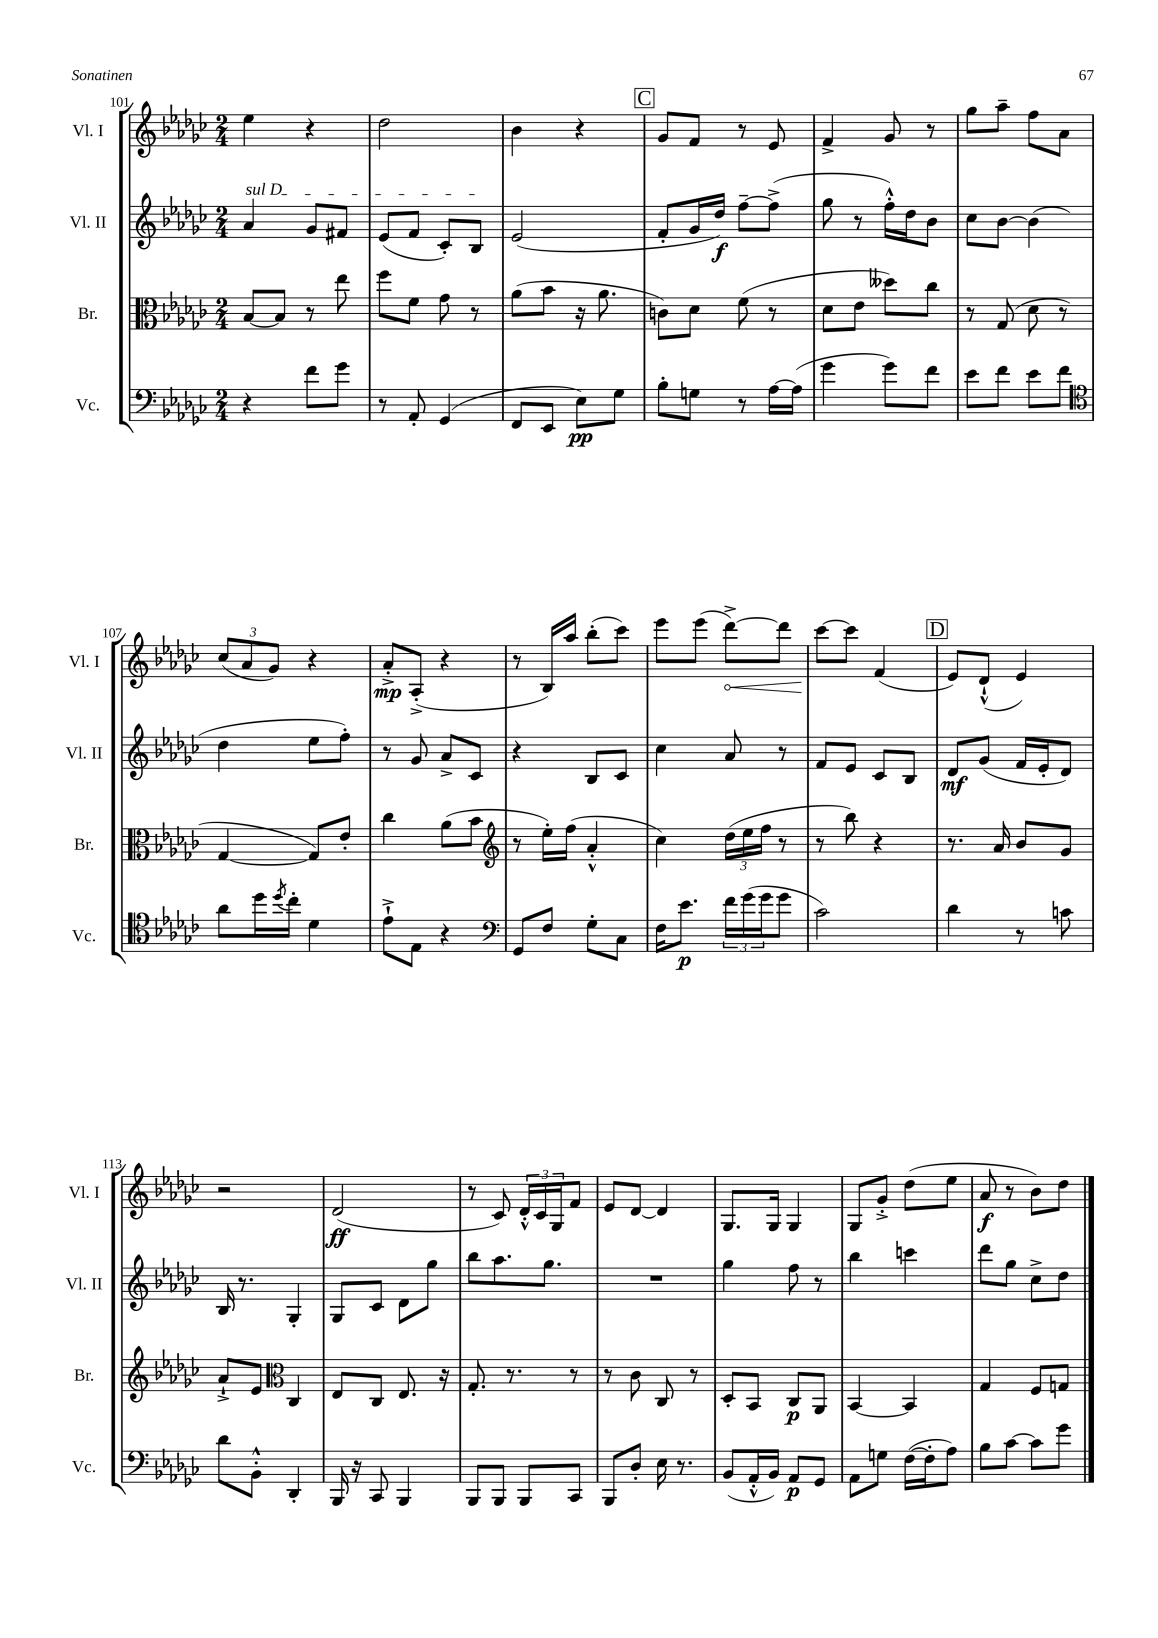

**kern	**dynam	**kern	**dynam	**kern	**dynam	**kern	**dynam
*part4	*part4	*part3	*part3	*part2	*part2	*part1	*part1
*staff4	*staff4	*staff3	*staff3	*staff2	*staff2	*staff1	*staff1
*I"Vc.	*	*I"Br.	*	*I"Vl. II	*	*I"Vl. I	*
*I'Vc.	*	*I'Br.	*	*I'Vl. II	*	*I'Vl. I	*
*clefF4	*	*clefC3	*	*clefG2	*	*clefG2	*
*k[b-e-a-d-g-c-]	*	*k[b-e-a-d-g-c-]	*	*k[b-e-a-d-g-c-]	*	*k[b-e-a-d-g-c-]	*
*M2/4	*	*M2/4	*	*M2/4	*	*M2/4	*
=101	=101	=101	=101	=101	=101	=101	=101
!	!	!	!	!LO:TX:a:i:t=sul D	!	!	!
4r	.	[8B-/L	.	4a-/	.	4ee-\	.
.	.	8B-/J]	.	.	.	.	.
8f\L	.	8r	.	8g-/L	.	4r	.
8g-\J	.	8ee-\	.	8f#X/J	.	.	.
=102	=102	=102	=102	=102	=102	=102	=102
8r	.	8ff\L	.	(8e-/L	.	2dd-\	.
8AA-'/	.	8f\J	.	8f/J	.	.	.
(4GG-/	.	8g-\	.	8c-'/L)	.	.	.
.	.	8r	.	8B-/J	.	.	.
=103	=103	=103	=103	=103	=103	=103	=103
8FF/L	.	(8a-\L	.	(2e-/	.	4b-\	.
8EE-/J	.	8b-\J	.	.	.	.	.
8E-\L)	pp	16r	.	.	.	4r	.
.	.	8.a-\	.	.	.	.	.
8G-\J	.	.	.	.	.	.	.
!!LO:REH:place=s1:t=C
=104	=104	=104	=104	=104	=104	=104	=104
8B-'\L	.	8cn\L)	.	8f'/L	.	8g-/L	.
8Gn\J	.	8d-\J	.	16g-/L	.	8f/J	.
.	.	.	.	16dd-/JJ)	f	.	.
8r	.	(8f\	.	[8ff~\L	.	8r	.
[16A-\LL	.	8r	.	(8ff^\J]	.	8e-/	.
(16A-\JJ]	.	.	.	.	.	.	.
=105	=105	=105	=105	=105	=105	=105	=105
4g-\	.	8d-\L	.	8gg-\	.	4f^/	.
.	.	8e-\J	.	8r	.	.	.
8g-\L)	.	8dd--X\L)	.	16ff'^^\LL)	.	8g-/	.
.	.	.	.	16dd-\J	.	.	.
8f\J	.	8cc-\J	.	8b-\J	.	8r	.
=106	=106	=106	=106	=106	=106	=106	=106
8e-\L	.	8r	.	8cc-\L	.	8gg-\L	.
8f\J	.	(8G-/	.	[8b-\J	.	8aa-~\J	.
8e-\L	.	8d-\	.	(4b-\]	.	8ff\L	.
8f\J	.	8r	.	.	.	8a-\J	.
!!LO:LB:g=z
=107	=107	=107	=107	=107	=107	=107	=107
*clefC4	*	*	*	*	*	*	*
8a-\L	.	[4G-/	.	4dd-\	.	(12cc-/L	.
.	.	.	.	.	.	12a-/	.
16dd-\L	.	.	.	.	.	.	.
.	.	.	.	.	.	12g-/J)	.
8qdd-/	.	.	.	.	.	.	.
16cc-'\JJ	.	.	.	.	.	.	.
4d-\	.	8G-/L])	.	8ee-\L	.	4r	.
.	.	8e-'/J	.	8ff'\J)	.	.	.
=108	=108	=108	=108	=108	=108	=108	=108
8e-`^\L	.	4cc-\	.	8r	.	8a-'^/L	mp
8E-\J	.	.	.	8g-/	.	(8A-'^/J	.
4r	.	(8a-\L	.	8a-^/L	.	4r	.
.	.	8b-\J	.	8c-/J	.	.	.
=109	=109	=109	=109	=109	=109	=109	=109
*clefF4	*	*clefG2	*	*	*	*	*
8GG-/L	.	8r	.	4r	.	8r	.
8F/J	.	16ee-'\LL)	.	.	.	16B-/LL)	.
.	.	(16ff\JJ	.	.	.	16aa-/JJ	.
8G-'\L	.	4a-'^^/	.	8B-/L	.	(8bb-'\L	.
8C-\J	.	.	.	8c-/J	.	8ccc-\J)	.
=110	=110	=110	=110	=110	=110	=110	=110
16F\KL	.	4cc-\)	.	4cc-\	.	8eee-\L	.
8.e-\J	p	.	.	.	.	.	.
.	.	.	.	.	.	(8eee-\J	.
!	!	!	!	!	!	!	!LO:HP:b
24f\LL	.	(24dd-\LL	.	8a-/	.	[8ddd-^\L)	<
(24g-\	.	24ee-\	.	.	.	.	.
24g-\J	.	24ff\JJ	.	.	.	.	.
8g-\J	.	8r	.	8r	.	8ddd-\J]	.
=111	=111	=111	=111	=111	=111	=111	=111
2c-\)	.	8r	.	8f/L	.	[8ccc-\L	.
.	.	8bb-\)	.	8e-/J	.	8ccc-\J]	[
.	.	4r	.	8c-/L	.	(4f/	.
.	.	.	.	8B-/J	.	.	.
!!LO:REH:place=s1:t=D
=112	=112	=112	=112	=112	=112	=112	=112
4d-\	.	8.r	.	8d-/L	mf	8e-/L)	.
.	.	.	.	(8g-/J	.	(8d-`^^/J	.
.	.	16a-/	.	.	.	.	.
8r	.	8b-/L	.	16f/LL	.	4e-/)	.
.	.	.	.	16e-'/J	.	.	.
8cn\	.	8g-/J	.	8d-/J)	.	.	.
!!LO:LB:g=z
=113	=113	=113	=113	=113	=113	=113	=113
8d-\L	.	8a-`^/L	.	16B-/	.	2r	.
.	.	.	.	8.r	.	.	.
8BB-'^^\J	.	8e-/J	.	.	.	.	.
*	*	*clefC3	*	*	*	*	*
4DD-'/	.	4C-/	.	4G-'/	.	.	.
=114	=114	=114	=114	=114	=114	=114	=114
16BBB-/	.	8E-/L	.	8G-/L	.	(2d-/	ff
16r	.	.	.	.	.	.	.
8CC-/	.	8C-/J	.	8c-/J	.	.	.
4BBB-/	.	8.E-/	.	8d-\L	.	.	.
.	.	.	.	8gg-\J	.	.	.
.	.	16r	.	.	.	.	.
=115	=115	=115	=115	=115	=115	=115	=115
8BBB-/L	.	8.G-'/	.	8bb-\L	.	8r	.
8BBB-/J	.	.	.	8.aa-\	.	8c-/)	.
.	.	8.r	.	.	.	.	.
8BBB-/L	.	.	.	.	.	24d-'^^/LL	.
.	.	.	.	.	.	24c-/	.
.	.	.	.	8.gg-\J	.	.	.
.	.	.	.	.	.	24G-/J	.
8CC-/J	.	8r	.	.	.	8f/J	.
=116	=116	=116	=116	=116	=116	=116	=116
8BBB-/L	.	8r	.	2r	.	8e-/L	.
8D-'/J	.	8c-\	.	.	.	[8d-/J	.
16E-\	.	8C-/	.	.	.	4d-/]	.
8.r	.	.	.	.	.	.	.
.	.	8r	.	.	.	.	.
=117	=117	=117	=117	=117	=117	=117	=117
(8BB-/L	.	8D-'/L	.	4gg-\	.	8.G-/L	.
16AA-'^^/L	.	8BB-/J	.	.	.	.	.
16BB-/JJ)	.	.	.	.	.	16G-/Jk	.
8AA-/L	p	8C-/L	p	8ff\	.	4G-/	.
8GG-/J	.	8AA-/J	.	8r	.	.	.
=118	=118	=118	=118	=118	=118	=118	=118
8AA-\L	.	[4BB-/	.	4bb-\	.	8G-/L	.
8Gn\J	.	.	.	.	.	8g-'^/J	.
([16F\LL	.	4BB-/]	.	4cccn\	.	(8dd-\L	.
16F'\J]	.	.	.	.	.	.	.
8A-\J)	.	.	.	.	.	8ee-\J	.
=119	=119	=119	=119	=119	=119	=119	=119
8B-\L	.	4G-/	.	8ddd-\L	.	8a-/	f
[8c-\J	.	.	.	8gg-\J	.	8r	.
8c-\L]	.	8F/L	.	8cc-^\L	.	8b-\L)	.
8g-\J	.	8Gn/J	.	8dd-\J	.	8dd-\J	.
==	==	==	==	==	==	==	==
*-	*-	*-	*-	*-	*-	*-	*-
